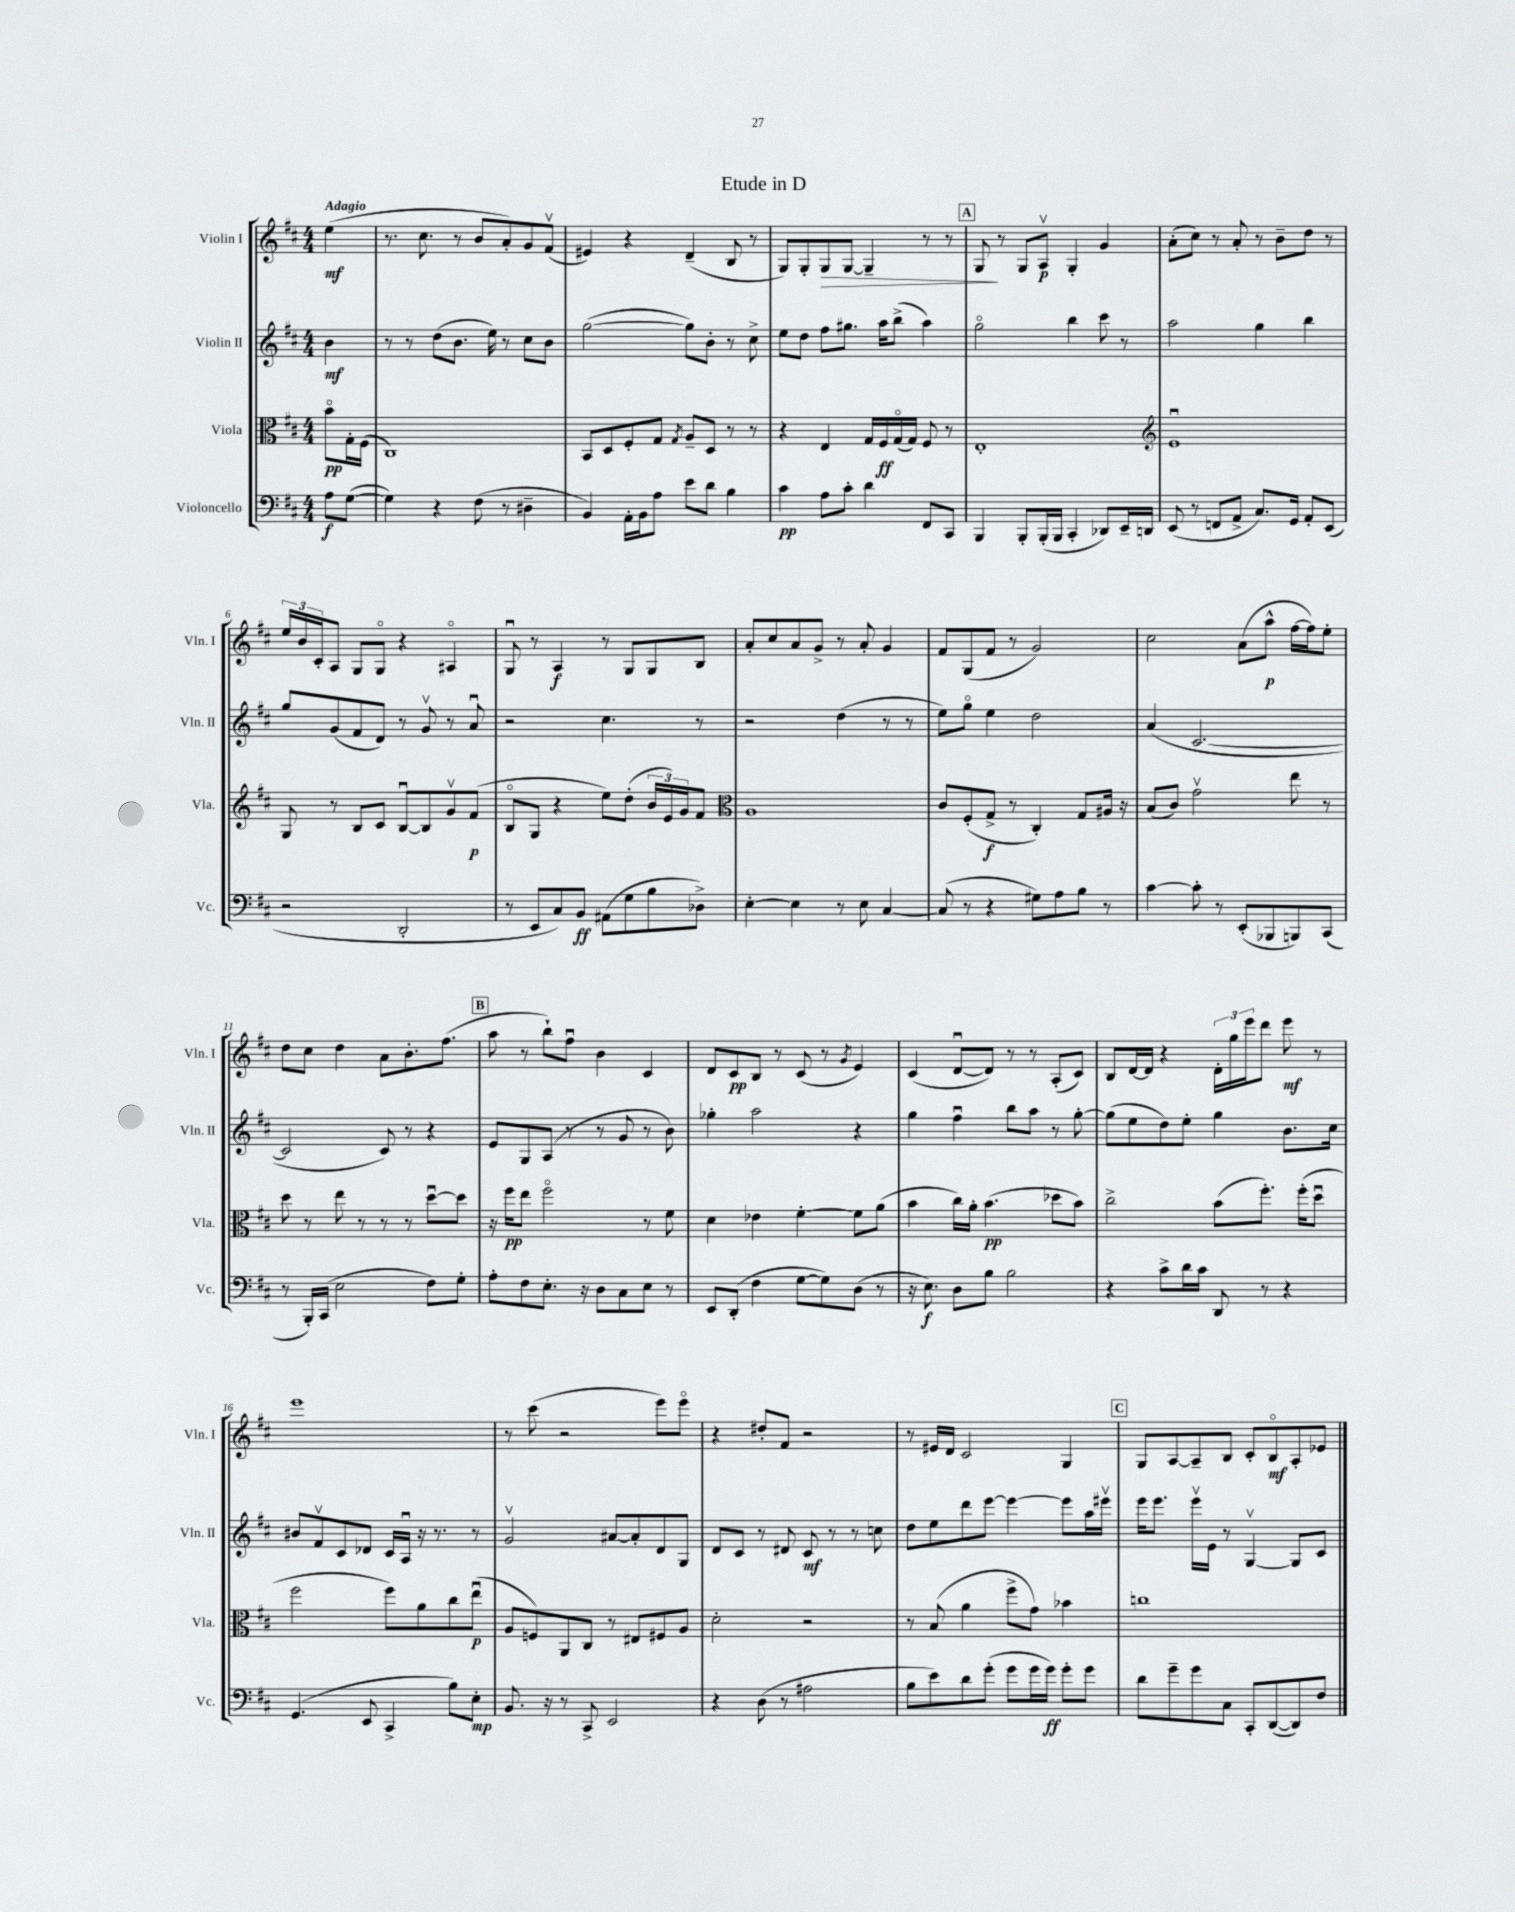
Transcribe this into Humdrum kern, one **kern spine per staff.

**kern	**kern	**kern	**kern
*staff4	*staff3	*staff2	*staff1
*clefF4	*clefC3	*clefG2	*clefG2
*k[f#c#]	*k[f#c#]	*k[f#c#]	*k[f#c#]
*M4/4	*M4/4	*M4/4	*M4/4
8A\L	8bo\L	4b\	(4ee\
([8G\J	16G'\L	.	.
.	(16F#\JJ	.	.
=	=	=	=
4G\])	1C#)	8r	8.r
.	.	8r	.
.	.	.	8.cc#\
4r	.	(8dd\L	.
.	.	8.b\J	8r
(8F#\	.	.	8b/L
.	.	16ee\)	.
8r	.	8r	8a'/)
4D#~\	.	8cc#\L	8g/
.	.	8b\J	(8f#v/J
=	=	=	=
4BB/)	8BB/L	([2gg\	4e#/)
.	8D/	.	.
16AA'\LL	8F#'/	.	4r
16BB\J	.	.	.
8A\J	8G/J	.	.
.	8qG/	.	.
8e\L	8A~/L	8gg\]L)	(4d~/
8d\J	8D/J	8b'\J	.
4B\	8r	8r	8B/
.	8r	8cc#^\	8r
=	=	=	=
4c#\	4r	8ee\L	8G/L)
.	.	8dd\J	8G'/
8A\L	4E/	8ff#\L	8G/
8c#'\J	.	8.gg#\J	[8G/J
4d\	16G/LL	.	4G~/]
.	16F#/	16aa\LK	.
.	(16Go/	(8bb^\J	.
.	16G/JJ)	.	.
8FF#/L	8F#/	4aa\)	8r
8CC#/J	8r	.	8r
=	=	=	=
4BBB/	1E'	2ggo\	8G/
.	.	.	8r
8BBB'/L	.	.	8G/L
(16BBB'/L	.	.	8Av/J
16BBB/JJ	.	.	.
4CC#'/	.	4bb\	4G'/
8DD-/L)	.	8ccc#\	4g/
16EE~/L	.	8r	.
16DD/JJ	.	.	.
=	=	=	=
*	*clefG2	*	*
(8EE/	1eu	2aa\	(8a'\L
8r	.	.	8cc#\J)
8FF/L	.	.	8r
8AA^/J	.	.	8a'/
8.C#/L)	.	4gg\	8r
.	.	.	8b~\L
16GG/Jk	.	.	.
8AA'/L	.	4bb\	8dd\J
(8EE/J	.	.	8r
=	=	=	=
2r	8G/	8gg/L	24ee/LL
.	.	.	24b/
.	.	.	24c#'/J
.	8r	(8g/	8A/J
.	8B/L	8f#/	8G/L
.	8c#/J	8d/J)	8Go/J
2DD'/	[8Bu/L	8r	4r
.	8B/]	8gv/	.
.	8gv/	8r	4A#o/
.	(8f#/J	8au/	.
=	=	=	=
8r	8Bo/L	2r	8Gu/
8EE/L	8G/J	.	8r
8C#/)	4r	.	4A/
8BB/J	.	.	.
(8AA#\L	8ee\L)	4.cc#\	8r
8G\	(8dd'\J	.	8G/L
8B\	24b/LL	.	8G/
.	24e/)	.	.
.	24g/J	.	.
8D-^\J)	8f#/J	8r	8B/J
=	=	=	=
*	*clefC3	*	*
[4E'\	1A	2r	8a'/L
.	.	.	8cc#/
4E\]	.	.	8a/
.	.	.	8g^/J
8r	.	(4dd\	8r
8E\	.	.	8a'/
[4C#/	.	8r	4g/
.	.	8r	.
=	=	=	=
(8C#/]	8c#/L	8ee\L)	8f#/L
8r	(8F#'/	8ggo\J	(8G/
4r	8G^/J	4ee\	8f#/J
.	8r	.	8r
8G#\L)	4C#'/)	2dd\	2g/)
8A\	.	.	.
8B\J	8G/L	.	.
8r	16A#/Jk	.	.
.	16r	.	.
=	=	=	=
[4c#\	(8B/L	(4a/	2cc#\
.	8c#/J)	.	.
8c#'\]	2gv\	[2.c#/	.
8r	.	.	.
(8EE'/L	.	.	(8a\L
8BBB-/	.	.	8aa^^\J
8BBB/)	8ee\	.	[16ff#\LL
.	.	.	16ff#\]J)
(8CC#/J	8r	.	8ee'\J
=	=	=	=
8r	8dd\	2c#/]	8dd\L
16BBB'/LL)	8r	.	8cc#\J
(16CC#/JJ	.	.	.
2E\	8ee\	.	4dd\
.	8r	.	.
.	8r	8c#/)	8a\L
.	8r	8r	8.b'\
8F#\L)	[8ddu\L	4r	.
.	.	.	(8.ff#\J
8G'\J	8dd\]J	.	.
=	=	=	=
8A'\L	16r	8e/L	8aa\
.	16ff#\LK	.	.
8F#\	8ee\J	8G/	8r
8.E'\J	2ff#o\	(8A/J	8bb`\L)
.	.	8r	8ff#u\J
16r	.	.	.
8D\L	.	8r	4b\
8C#\	.	8g/	.
8E\J	8r	8r	4c#/
8r	8f#\	8b\)	.
=	=	=	=
8EE/L	4d\	4gg-'\	8d/L
(8DD'/J	.	.	8c#/
4F#\	4e-\	2aa\	8B/J
.	.	.	8r
[8G\L	[4f#'\	.	(8c#/
8G\])	.	.	8r
.	.	.	8qg/
(8D\J	8f#\]L	4r	4e/)
8r	(8a\J	.	.
=	=	=	=
16r	4b\	4gg\	(4c#/
8.E\)	.	.	.
8D\L	16cc#\LL)	4ff#u\	[8du/L
.	16a'\JJ	.	.
8B\J	(4.b\	.	8d/]J)
2B\	.	8bb\L	8r
.	.	8aa\J	8r
.	8dd-\L	8r	(8A'/L
.	8b\J)	[8gg'\	8c#/J)
=	=	=	=
4r	2cc#^\	(8gg\]L	8B/L
.	.	8ee\	[16d/L
.	.	.	16d/]JJ
8c#^\L	.	8dd\)	4r
16d\L	.	8ee'\J	.
16c#\JJ	.	.	.
8DD/	(8b\L	4gg\	24d'\LL
.	.	.	24gg\
.	.	.	24eee\J
8r	8.ff#'\J)	.	8ddd\J
4r	.	8.b\L	8eee\
.	(16ff#'\LK	.	.
.	8ddu\J	.	8r
.	.	16cc#\Jk	.
=	=	=	=
(4.GG/	2ff#\	8b#/L	1eee
.	.	8f#v/	.
.	.	8c#/	.
8EE/	.	8d-/J	.
4CC#^/	8ff#\L)	16c#/LL	.
.	.	16Au/JJ	.
.	8a\	16r	.
.	.	8.r	.
8B\L)	8cc#\	.	.
8E'\J	(8eeu\J	8r	.
=	=	=	=
8.BB/	8A/L	2gv/	8r
.	8F/)	.	(8ccc#\
16r	.	.	.
8r	8AA/	.	2r
8CC#^/	8C#/J	.	.
2EE/	8r	[8a#/L	.
.	8E#/L	8a#'/]	.
.	8F#/	8d/	8eee\L)
.	8A/J	8G/J	8eeeo\J
=	=	=	=
4r	2d'\	8d/L	4r
.	.	8c#/J	.
(8D\	.	8r	8dd#'/L
8r	.	8d#/	8f#/J
2A#\	2r	8c#/	2r
.	.	8r	.
.	.	8r	.
.	.	8cc\	.
=	=	=	=
8B\L	8r	8dd\L	8r
8e\)	(8B/	8ee\	16e#/LL
.	.	.	16d/JJ
8d\	4a\	8ddd\	2c#/
(8g'\J	.	[8eee\J	.
8g\L	8ff#^\L	4eee\_	.
16g\L	8g\J)	.	.
16g\JJ)	.	.	.
8g'\L	4b-\	8eee\]L	4G/
8g\J	.	16aa\L	.
.	.	16eee#v\JJ	.
=	=	=	=
8d\L	1cc	16eee\LK	8G/L
.	.	8.eee\J	.
8g~\	.	.	[8A/
8g\	.	16eeev\LL	8A~/]
.	.	16e\JJ	.
8C#\J	.	8r	8B/J
8CC#'/L	.	[4Gv/	8c#'/L
([8DD/	.	.	8Bo/
8DD/])	.	8G/]L	8A'/
8F#/J	.	8c#/J	8e-/J
==	==	==	==
*-	*-	*-	*-
